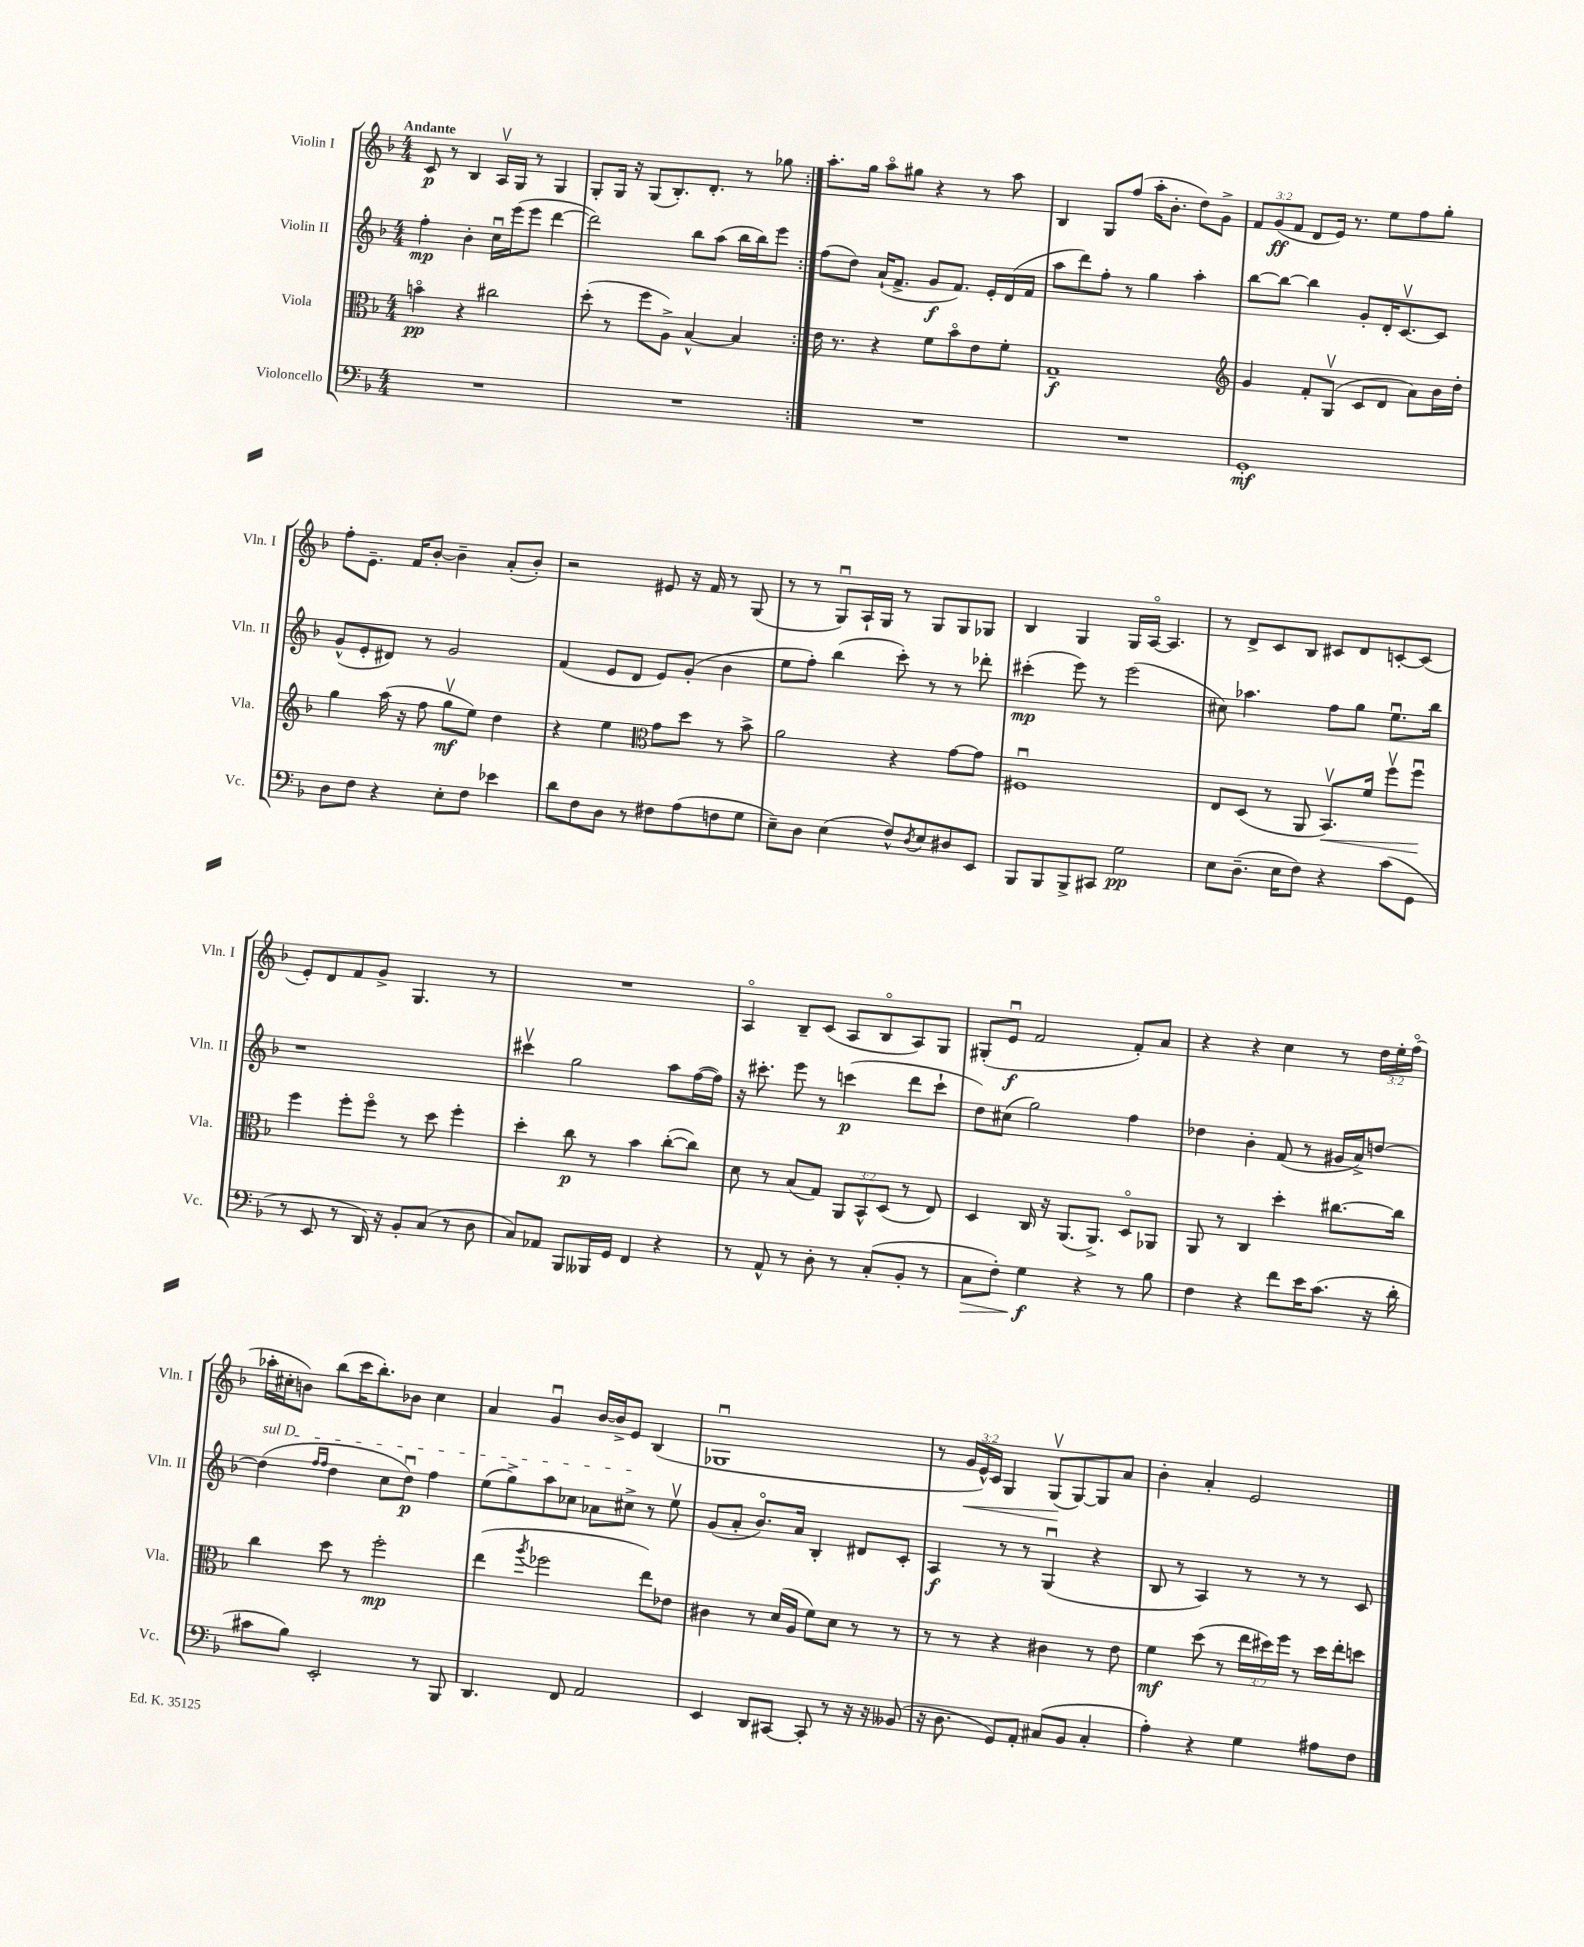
<<
\new StaffGroup <<
\new Staff = "s0" \with { instrumentName = "Violin I" shortInstrumentName = "Vln. I" } {
    \clef treble \key f \major \numericTimeSignature \time 4/4 \override Staff.TupletNumber.text = #tuplet-number::calc-fraction-text \tempo "Andante"
    \repeat volta 2 { c'8\p r8 bes4 a16\upbow g16 r8 g4 |
    g8-. g16 r16 g8( bes8.-.) d'8.-. r8 ges''8 | }
    a''8.-. g''16 a''8\flageolet gis''8 r4 r8 a''8 |
    bes4 g8 f''8( a''16-. bes'8.-. d''8) g'8-> |
    \tuplet 3/2 { f'8 g'8\ff( f'8 } d'8 e'16) r8. e''8 f''8 g''8-. |
    f''8-. e'8.-- f'16 bes'8~-. bes'4-- a'8-.( bes'8-.) |
    r2 eis'8 r16 f'16 r8 g8( |
    r8 r8 g8\downbow) a16-! g16 r8 g8 g8 ges8 |
    bes4 g4 g16 a16~\flageolet a4. |
    r8 d'8-> c'8 bes8 cis'8 d'8 c'8~-. c'8( |
    e'8-.) d'8 f'8 g'8-> g4. r8 |
    R1 |
    a4\flageolet bes8-- c'8( a8 bes8\flageolet a8) g8 |
    gis8-.( e'8\downbow\f f'2 f'8-.) a'8 |
    r4 r4 c''4 r8 \tuplet 3/2 { d''16 e''16-. f''16\flageolet( } |
    aes''16-. cis''16-. b'8) bes''8( c'''16 bes''8.-.) bes'8 cis''4 |
    a'4 g'4\downbow bes'16~ bes'16-> e'8 bes4( |
    ges1\downbow |
    r8 \tuplet 3/2 { g'16\< e'16-^) c'16 } g4 g8\upbow\!( g8~) g8 a'8 |
    bes'4-. a'4-. e'2 \bar "|." |
}
\new Staff = "s1" \with { instrumentName = "Violin II" shortInstrumentName = "Vln. II" } {
    \clef treble \key f \major \numericTimeSignature \time 4/4
    \repeat volta 2 { f''4-.\mp bes'4-. c''16\downbow e'''16( e'''8 d'''4~ |
    d'''2) bes''8 a''8( bes''16 bes''16) e'''8 | }
    f''8( d''8) a'16-!( f'8.-> g'8\f f'8.) e'16-. d'16( f'16 |
    a''8 d'''8) f''8-. r8 g''4 a''4-. |
    bes''8~ bes''8~ bes''4 g'8-. d'16-. c'8.~\upbow c'8 |
    g'8-^( e'8-. dis'8) r8 g'2 |
    f'4( e'8 d'8 e'8) g'8-.( bes'4 |
    e''8 f''8-.) bes''4( c'''8-.) r8 r8 des'''8-. |
    cis'''4-.\mp( e'''8) r8 e'''2( |
    cis''8) aes''4. f''8 g''8 e''8.\downbow bes''16 |
    r1 |
    cis'''4\upbow g''2 a''8 f''16~( f''16) |
    r16 cis'''8.-. e'''8 r8 c'''4\p( d'''8 c'''8-! |
    d''8) cis''8( g''2) f''4 |
    des''4 bes'4-. f'8( r8 gis'16 a'16->) d''8~ |
    \once \override TextSpanner.bound-details.left.text = \markup { \italic "sul D" } d''4\startTextSpan( \grace { f''16 f''16 } d''4 c''8 d''8\downbow\p) f''4 |
    e''8( g''8->) a''8 ces''8 aes'8 cis''8->\stopTextSpan r8 e''8\upbow |
    g'8( a'8-. bes'8.\flageolet) a'16 bes4-. dis'8 c'8-. |
    a4\f r8 r8 g4\downbow( r4 |
    bes8 r8 a4) r8 r8 r8 c'8 \bar "|." |
}
\new Staff = "s2" \with { instrumentName = "Viola" shortInstrumentName = "Vla." } {
    \clef alto \key f \major \numericTimeSignature \time 4/4 \override Staff.TupletNumber.text = #tuplet-number::calc-fraction-text
    \repeat volta 2 { b'4\flageolet\pp r4 cis''2 |
    d''8-.( r8 f''8 a8->) bes4~-^ bes4 | }
    e'16 r8. r4 f'8 bes'8\flageolet e'8 f'8-. |
    g1--\f |
    \clef treble g'4 f'8-. g8\upbow( c'8 d'8 a'8) bes'16 d''16-. |
    g''4 a''16( r16 f''8 g''8\upbow\mf e''8) d''4 |
    r4 e''4 \clef alto g'8 d''8 r8 bes'8-> |
    a'2 r4 g'8~ g'8 |
    fis1\downbow |
    e8 d8( r8 a,8 bes,8.\upbow\<) f'16 f''8\upbow f''8\downbow\! |
    f''4 f''8-. f''8\flageolet r8 d''8 f''4-. |
    d''4-. c''8\p r8 bes'4 c''8~-.( c''8) |
    d'8 r8 bes8( g8) \tuplet 3/2 { a,8 bes,8-^ d8( } r8 e8) |
    d4 c16 r16 a,8.( a,8.->) d8\flageolet aes,8 |
    a,8 r8 c4 d''4-. cis''8.~ cis''16 |
    c''4 d''8 r8 f''2-.\mp |
    e''4( \acciaccatura { a''8 } fes''2 e''8) ees'8 |
    cis'4 r8 d'16( a16 f'8) d'8 r8 r8 |
    r8 r8 r4 cis'4 r8 e'8 |
    f'4\mf d''8( r8 \tuplet 3/2 { e''16 dis''16) f''16 } r8 dis''16 e''16-. d''8 \bar "|." |
}
\new Staff = "s3" \with { instrumentName = "Violoncello" shortInstrumentName = "Vc." } {
    \clef bass \key f \major \numericTimeSignature \time 4/4
    \repeat volta 2 { R1 |
    R1 | }
    R1 |
    R1 |
    g,1-.\mf |
    d8 f8 r4 e8-. f8 ees'4 |
    d'8 f8 d8 r8 fis8 a8( f8 g8 |
    e8--) d8 e4( f8-^) \acciaccatura { d8 } e8 dis8 e,8 |
    bes,,8 bes,,8 bes,,8-> cis,8 g2\pp |
    e8 d8.--( e16 f8) r4 c'8( g,8 |
    r8 e,8 r8 d,16) r16 bes,8-. c8( r8 d8 |
    c8) aes,8 bes,,8 beses,,16 g,16 f,4 r4 |
    r8 a,8-^ r8 d8-. r8 c8-.( bes,8-. r8 |
    c8\> f8-.) g4\f\! r4 r8 bes8 |
    f4 r4 f'8 e'16 c'8.( r16 d'16-. |
    cis'8 bes8) e,2-. r8 bes,,8 |
    d,4. f,8 a,2 |
    e,4 d,8 cis,8~ cis,8-. r8 r16 r16 beses,8( |
    r16 d8. g,8) a,8-. cis8( bes,8 cis4-. |
    a4-.) r4 g4 ais8 f8 \bar "|." |
}
>>
>>
\layout { \context { \Score \remove "Bar_number_engraver" } }
